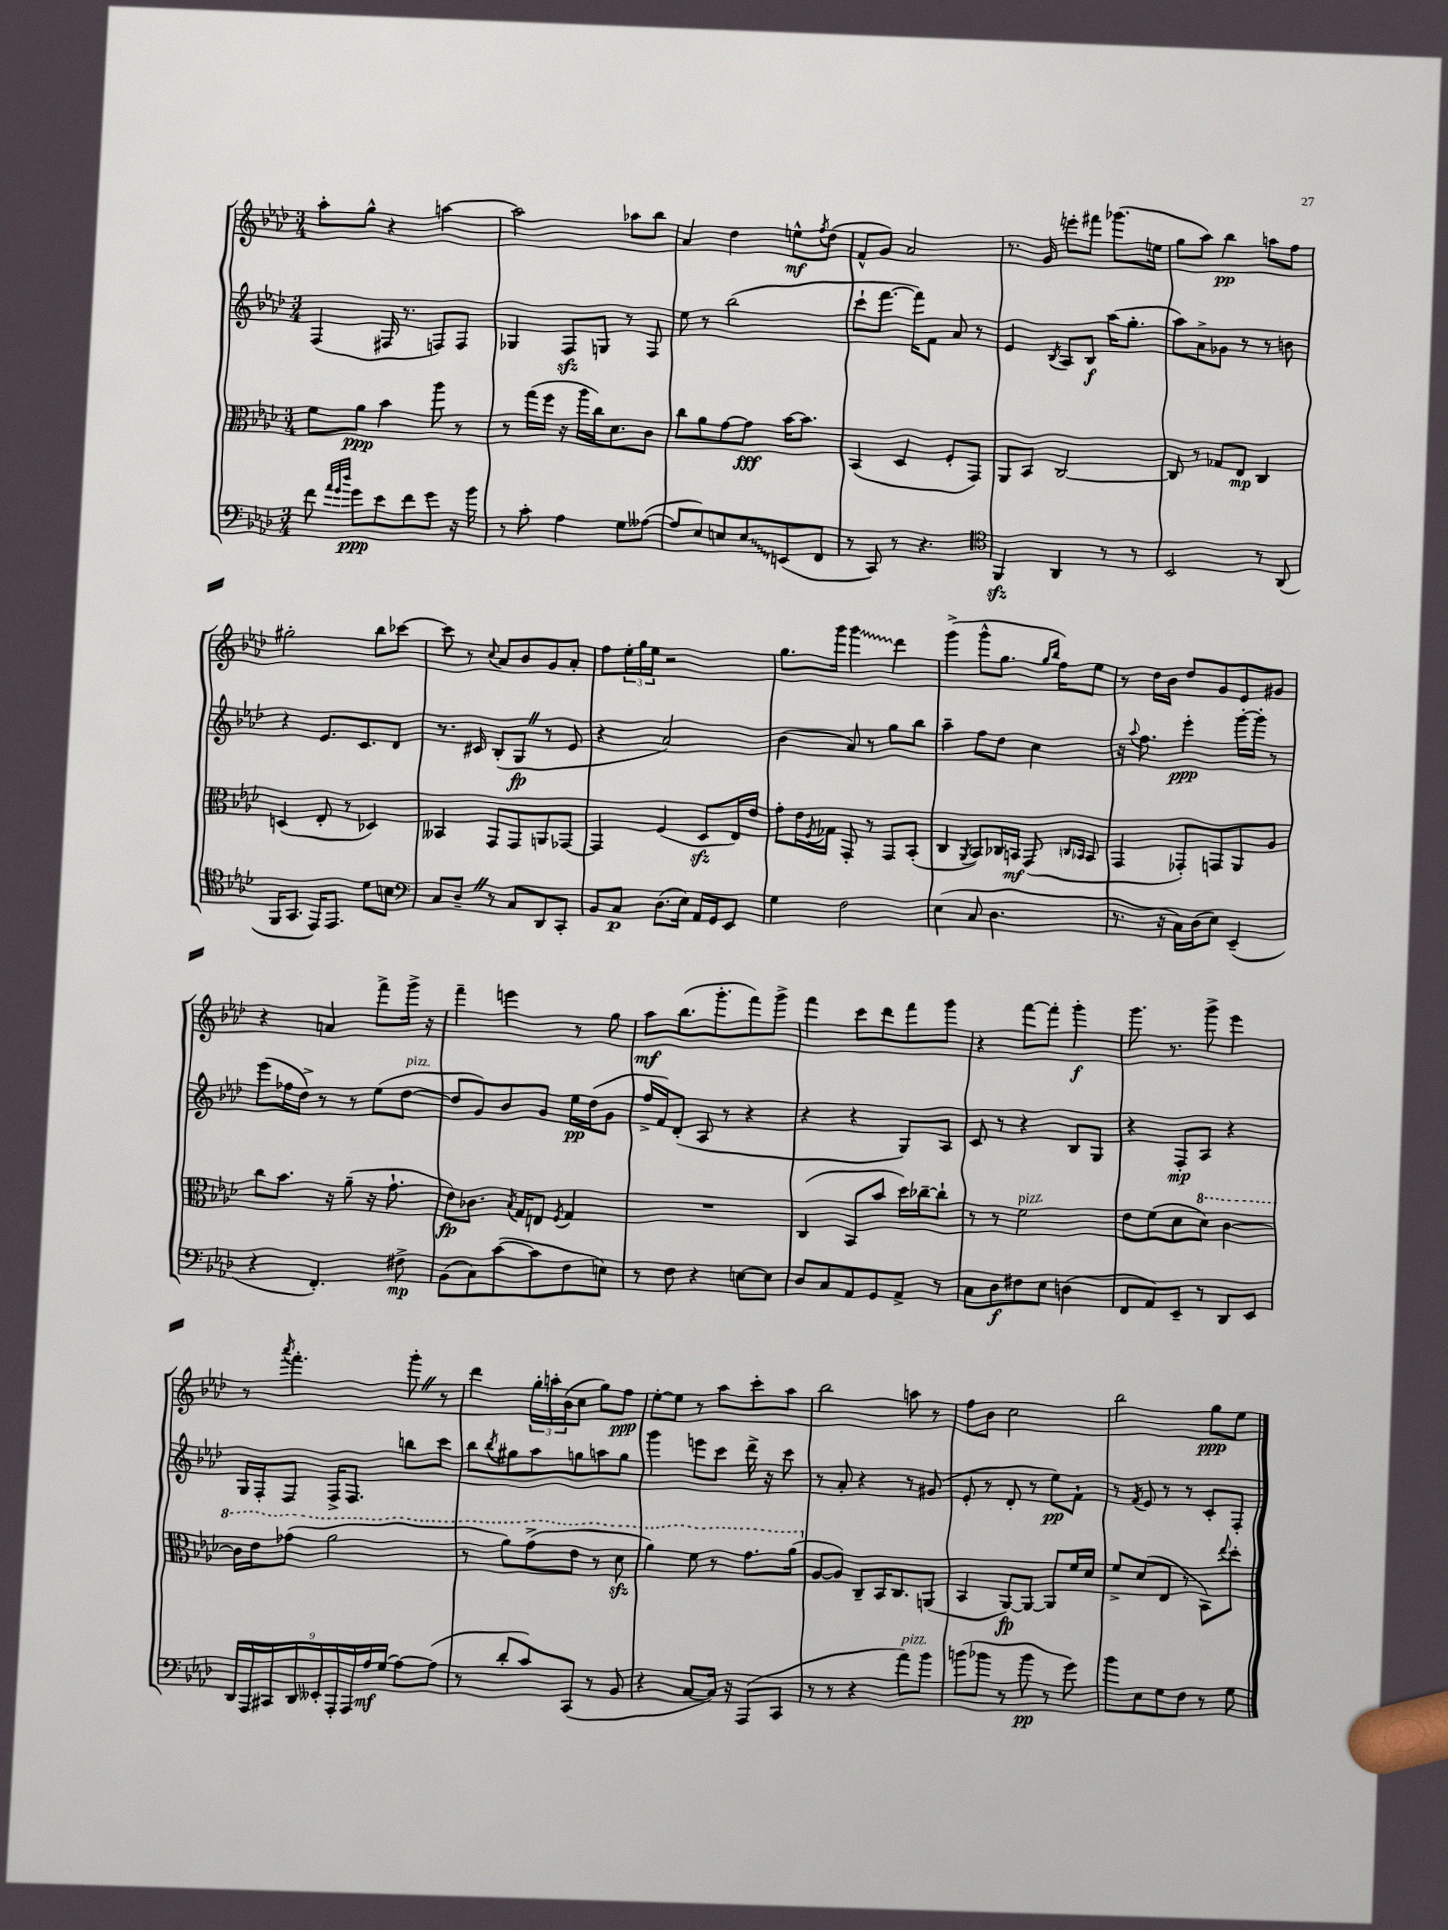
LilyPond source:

<<
\new StaffGroup <<
\new Staff = "s0" {
    \clef treble \key aes \major \numericTimeSignature \time 3/4
    aes''8-. g''8-^ r4 a''4~ |
    a''2 aes''8 bes''8 |
    aes'4 des''4 e''8-^\mf \acciaccatura { f''8 } des''8( |
    f'8-^ g'8) aes'2 |
    r8. g'16 e'''8-. fis'''8 ges'''8.( e''16 |
    g''8 aes''8) bes''4\pp a''8 f''8 |
    gis''2-. bes''8 ces'''8~ |
    ces'''8 r8 \appoggiatura { c''8 } aes'8 bes'8 g'8 aes'8-. |
    f''8 \tuplet 3/2 { ees''16-. g''16 ees''16 } r2 |
    g''8. g'''16 \once \override Glissando.style = #'zigzag g'''4\glissando des'''4 |
    g'''4->( g'''8-^ g''8. \grace { g''16 bes''16 } f''16) ees''8 |
    r8 des''16 bes'16 des''8 g'8 ees'8 gis'8 |
    r4 a'4 f'''8-> g'''16-> r16 |
    f'''4-- e'''4 r8 g''8 |
    aes''8\mf bes''8.( g'''8.-. f'''8) g'''8-> |
    f'''4 c'''8 des'''8 f'''8 g'''8 |
    r4 f'''8~ f'''8-. g'''4-.\f |
    g'''8. r8. g'''8-> ees'''4 |
    r8 \acciaccatura { aes'''8 } f'''4.-. g'''8-. \once \override BreathingSign.text = \markup { \musicglyph "scripts.caesura.straight" } \breathe r8 |
    des'''4 \tuplet 3/2 { g''16-. a''16-. bes'16( } c''8 g''8) f''8\ppp |
    ees''8~-. ees''8 r8 aes''8 c'''8-. aes''8 |
    bes''2 a''8 r8 |
    f''8 bes'8 c''2 |
    bes''2 g''8\ppp ees''8 \bar "|." |
}
\new Staff = "s1" {
    \clef treble \key aes \major \numericTimeSignature \time 3/4
    f4( fis16 r8. f8) f8 |
    ges4 f8\sfz g8 r8 f8 |
    ees''8 r8 bes''2( |
    c'''8-! f'''8.~ f'''16) f'8 aes'8 r8 |
    ees'4 \acciaccatura { bes8 } aes8 bes8\f aes''16( g''8.-. |
    aes''8) aes'8-> ges'8 r8 r8 b'8 |
    r4 ees'8. c'8. des'8 |
    r8. cis'16 bes8-.( g8\fp \once \override BreathingSign.text = \markup { \musicglyph "scripts.caesura.straight" } \breathe r8 ees'8 |
    r4 aes'2) |
    bes'4( aes'8) r8 g''8 bes''8 |
    aes''4-- f''8 des''8 c''4 |
    r16 \appoggiatura { aes''8 } f''8. ees'''4-.\ppp g'''16~-. g'''16-. r8 |
    ees'''8( fes''16 des''16->) r8 r8 ees''8( des''8~^\markup { \italic "pizz." } |
    des''8 g'8) bes'8 g'8 ees''16\pp des''16( g'8 |
    f''16-> f'16) des'8-.( aes8 r8 r4 |
    r4 r4 g8) aes8 |
    c'8 r8 r4 bes8 g8 |
    r4 f8-.\mp aes8 r4 |
    g16 f16-. f8 f16-> f8. b''8 c'''8 |
    bes''8 \acciaccatura { bes''8 } gis''8 aes''8 g''8 a''8 g''8 |
    g'''4 e'''8 c'''8 des'''16-> r16 c'''8 |
    r8 aes'8-. r4 r8 gis'8( |
    ees'8-. r8 des'8-. r8 ees''8\pp) f'8-! |
    r8 \acciaccatura { f'8 } ees'8 r8 r8 c'8-. f8-. \bar "|." |
}
\new Staff = "s2" {
    \clef alto \key aes \major \numericTimeSignature \time 3/4
    f'8 aes'8\ppp bes'4 aes''8 r8 |
    r8 g''16( f''16 r16 aes''16 c''16) des'8. c'8 |
    c''8 aes'8 g'8~ g'8\fff bes'16~ bes'8. |
    bes,4( des4 f8-. g,8) |
    aes,8 bes,8 c2~ |
    c8 r8 ges8 ees8\mp c4 |
    d4( ees8-. r8 des4) |
    beses,4 g,8 g,8 a,8 ges,8~ |
    ges,4 f4( des8\sfz ees16) ees'16 |
    g'8-. ees'16 \acciaccatura { f8 } ges16 g,8-. r8 g,8 bes,8-.( |
    c4 \acciaccatura { aes,8 } bes,8) ces16 b,16\mf g,8( \grace { c16 bes,16 } bes,8 |
    g,4 ges,8-.) g,8 aes,8 aes8 |
    c''8 bes'8. r16 aes'8--( r16 g'8.-! |
    ees'8\fp) ces'8. \acciaccatura { bes8 } g16 e8 \acciaccatura { f8 } g4 |
    R2. |
    c4( bes,8 bes'8 des''16) ces''16~-- ces''8-! |
    r8 r8 f'2^\markup { \italic "pizz." } |
    ees'8 f'8( des'8 \ottava #1 des''8) c''4~ |
    c''16 ees''16 ges''8( aes''2 |
    r8 aes''8) g''8->( ees''8 r8 des''8\sfz |
    aes''4) f''8 r8 g''8. aes''16( \ottava #0 |
    aes8~ aes8) c8-- bes,16 c8. a,8( |
    bes,4 aes,8~\fp) aes,8~ aes,8 f'16 des'16 |
    f'8-> des'8( ees8 r8 bes,8) \appoggiatura { ees''8 } des''8-. \bar "|." |
}
\new Staff = "s3" {
    \clef bass \key aes \major \numericTimeSignature \time 3/4
    f'8 \grace { aes'32 g'32 des''32 } g'8\ppp ees'8 f'8 g'8 r16 bes'16 |
    r8 c'8-. aes4 g8 aeses8~( |
    aeses8 ees8) e8 \once \override Glissando.style = #'zigzag e8\glissando e,8( f,8 |
    r8 c,8) r8 r4. |
    \clef tenor f,4\sfz aes,4 r8 r8 |
    bes,2 r8 aes,8( |
    f,16 g,8. ees,16) ees,8. des'8 b8 |
    \clef bass c8 des8-- \once \override BreathingSign.text = \markup { \musicglyph "scripts.caesura.straight" } \breathe r8 c8 des,8 c,8-. |
    bes,8 c8\p des8.( ees16) aes,16 g,16 ees,8 |
    g4 f2 |
    ees4( c8 des4. |
    r8. r16 c16) des16( ees8) ees,4--( |
    r4 f,4.-.) fis8->\mp |
    bes,8( c8) c'8~( c'8 f8 e8) |
    r8 f8 r4 e8~ e8 |
    des8 c8 aes,8 g,8 aes,8-> r8 |
    c8 des8\f fis8 ees8 d4( |
    f,8 aes,8) ees,8-- r8 des,8 ees,8 |
    \tuplet 9/8 { des,16 aes,,16 cis,16 des,16 eeses,16-. aes,,16-. aes,,16 aes16\mf g16( } aes8~) aes8( |
    r8 des'8-. c'8) c,8( r8 bes,8 |
    r4 c8~ c16) r16 aes,,8( c,8 |
    r8 r8 r4 aes'8^\markup { \italic "pizz." }) bes'8 |
    b'8( bes'8 r8 bes'8\pp r8 g'8) |
    bes'8 ees8 g8 f8 r8 g8 \bar "|." |
}
>>
>>
\layout { \context { \Score \remove "Bar_number_engraver" } }
